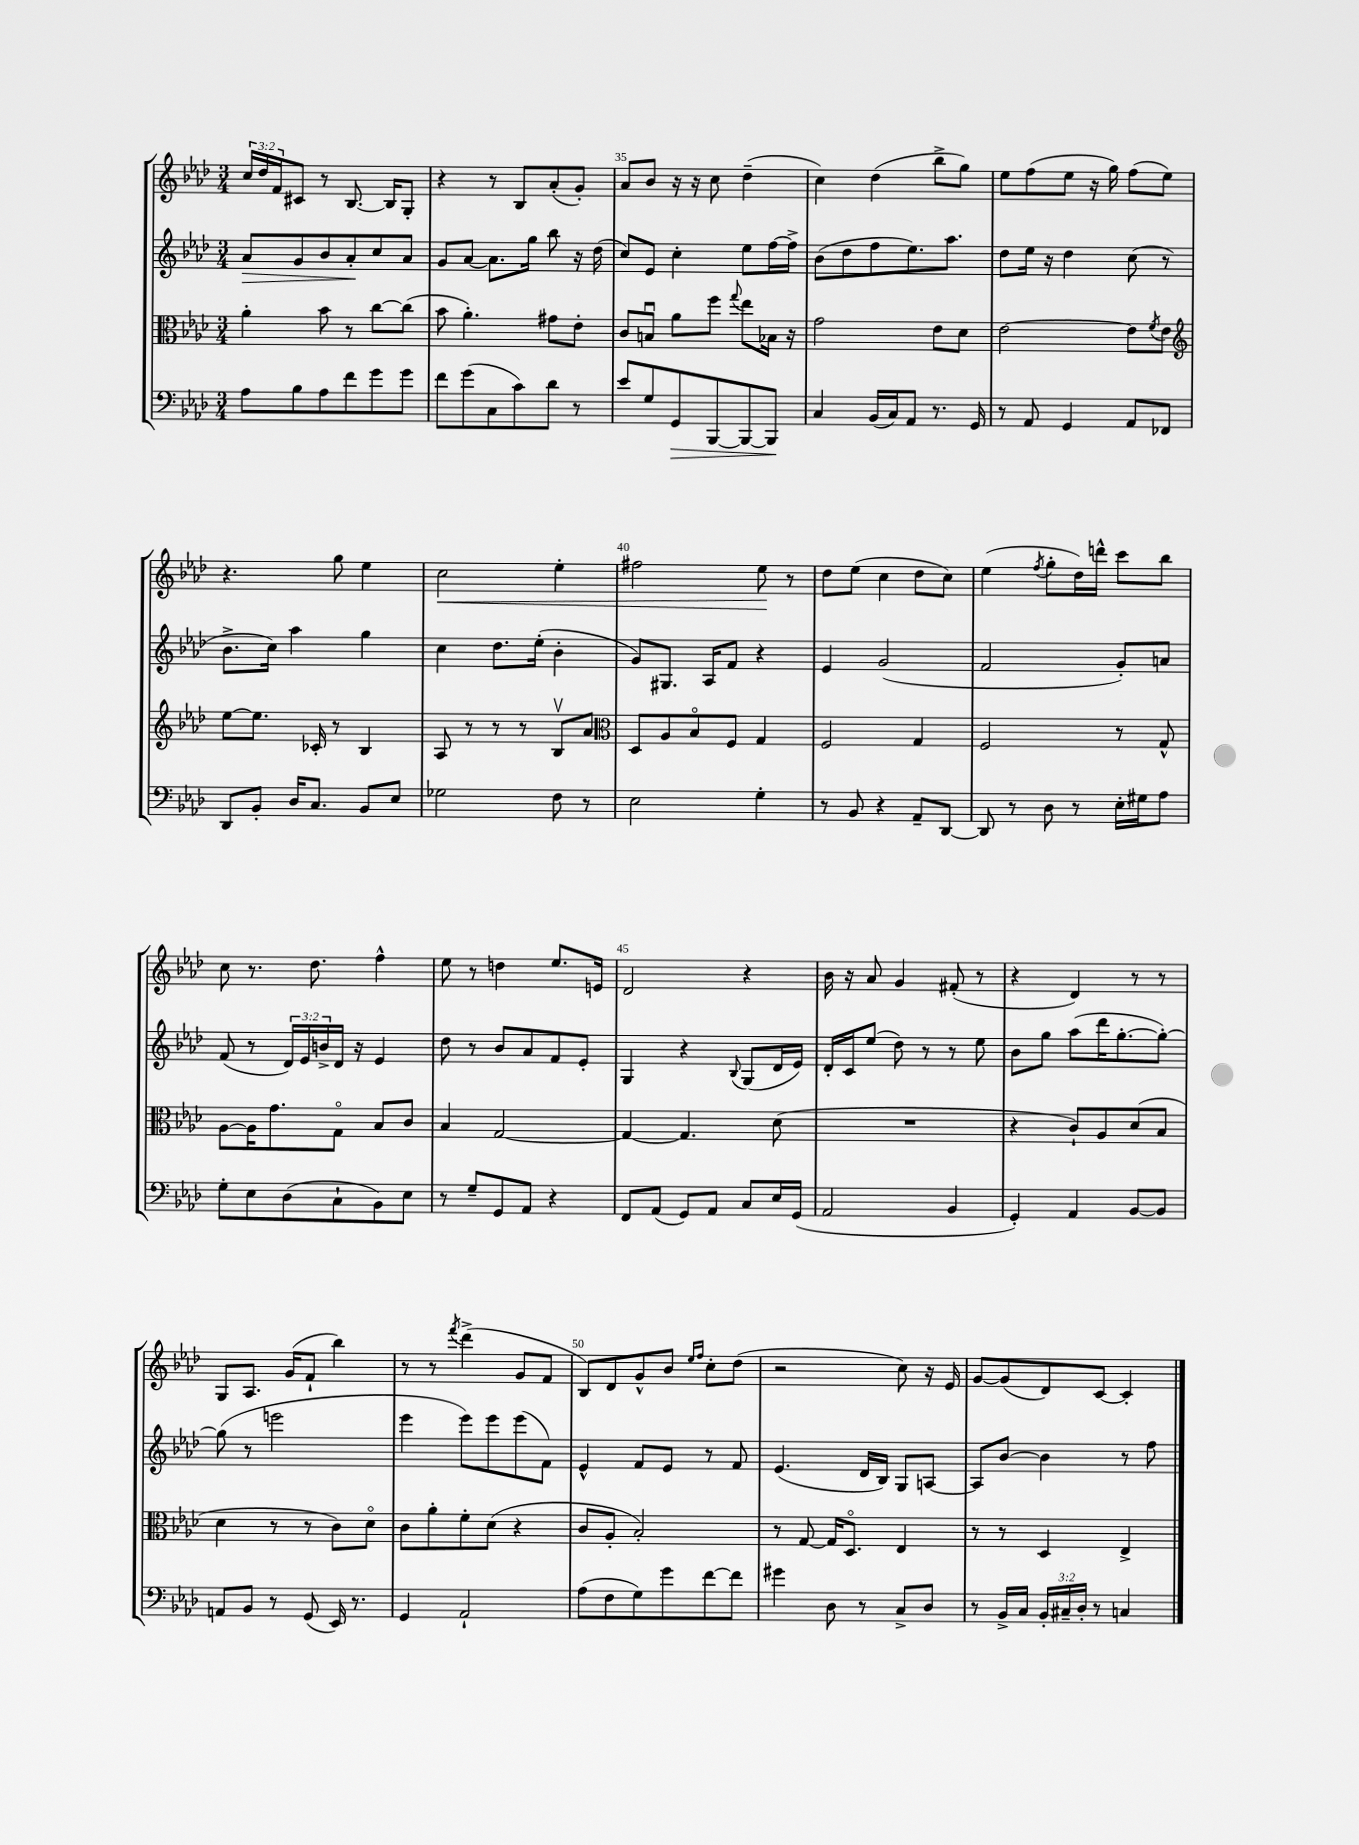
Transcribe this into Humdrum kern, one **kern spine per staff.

**kern	**dynam	**kern	**kern	**dynam	**kern	**dynam
*part4	*part4	*part3	*part2	*part2	*part1	*part1
*staff4	*staff4	*staff3	*staff2	*staff2	*staff1	*staff1
*clefF4	*	*clefC3	*clefG2	*	*clefG2	*
*k[b-e-a-d-]	*	*k[b-e-a-d-]	*k[b-e-a-d-]	*	*k[b-e-a-d-]	*
*M3/4	*	*M3/4	*M3/4	*	*M3/4	*
=33	=33	=33	=33	=33	=33	=33
!	!	!	!	!LO:HP:b	!	!
8A-\L	.	4a-'\	8a-/L	>	24cc/LL	.
.	.	.	.	.	24dd-/	.
.	.	.	.	.	24f/J	.
8B-\	.	.	8g/	.	8c#X/J	.
8A-\	.	8b-\	8b-/	.	8r	.
8f\	.	8r	8a-'/	.	[8.B-/	.
8g\	.	[8cc\L	8cc/	]	.	.
.	.	.	.	.	16B-/KL]	.
8g\J	.	(8cc\J]	8a-/J	.	8G'/J	.
=34	=34	=34	=34	=34	=34	=34
8f\L	.	8b-\	8g/L	.	4r	.
(8g\	.	4.a-'\)	[8a-/J	.	.	.
8C\	.	.	8.a-\L]	.	8r	.
8c\)	.	.	.	.	8B-/L	.
.	.	.	16gg\Jk	.	.	.
8d-\J	.	8g#X\L	8bb-\	.	(8a-'/	.
8r	.	8e-'\J	16r	.	8g'/J)	.
.	.	.	(16dd-\	.	.	.
=35	=35	=35	=35	=35	=35	=35
8e-/L	.	8c/L	8cc/L)	.	8a-/L	.
8G/	.	8Bnu/J	8e-/J	.	8b-/J	.
!	!LO:HP:b	!	!	!	!	!
8GG/	>	8a-\L	4cc'\	.	16r	.
.	.	.	.	.	16r	.
[8BBB-/	.	8ff\J	.	.	8cc\	.
.	.	8qqgg/	.	.	.	.
8BBB-/_	.	8ee-\L	8ee-\L	.	(4dd-~\	.
8BBB-/J]	.	16B-X\Jk	[16ff\L	.	.	.
.	.	16r	16ff^\JJ]	.	.	.
.	]	.	.	.	.	.
=36	=36	=36	=36	=36	=36	=36
4C/	.	2g\	(8b-\L	.	4cc\)	.
.	.	.	8dd-\	.	.	.
(16BB-/LL	.	.	8ff\	.	(4dd-\	.
16C/J)	.	.	.	.	.	.
8AA-/J	.	.	8.ee-\)	.	.	.
8.r	.	8e-\L	.	.	8bb-^\L	.
.	.	.	8.aa-\J	.	.	.
.	.	8d-\J	.	.	8gg\J)	.
16GG/	.	.	.	.	.	.
=37	=37	=37	=37	=37	=37	=37
8r	.	[2e-\	8dd-\L	.	8ee-\L	.
8AA-/	.	.	16ee-\Jk	.	(8ff\	.
.	.	.	16r	.	.	.
4GG/	.	.	4dd-\	.	8ee-\J	.
.	.	.	.	.	16r	.
.	.	.	.	.	16gg\)	.
8AA-/L	.	8e-\L]	(8cc\	.	(8ff\L	.
.	.	8qf/	.	.	.	.
8FF-X/J	.	8e-\J	8r	.	8ee-\J)	.
!!LO:LB:g=z
=38	=38	=38	=38	=38	=38	=38
*	*	*clefG2	*	*	*	*
8DD-/L	.	[8ee-\L	8.b-^\L	.	4.r	.
8BB-'/J	.	8.ee-\J]	.	.	.	.
.	.	.	16cc\Jk)	.	.	.
16D-/KL	.	.	4aa-\	.	.	.
8.C/J	.	16c-X'/	.	.	.	.
.	.	8r	.	.	8gg\	.
8BB-/L	.	4B-/	4gg\	.	4ee-\	.
8E-/J	.	.	.	.	.	.
=39	=39	=39	=39	=39	=39	=39
!	!	!	!	!	!	!LO:HP:b
2G-X\	.	8A-/	4cc\	.	2cc\	<
.	.	8r	.	.	.	.
.	.	8r	8.dd-\L	.	.	.
.	.	8r	.	.	.	.
.	.	.	(16ee-'\Jk	.	.	.
8F\	.	8B-v/L	4b-'\	.	4ee-'\	.
8r	.	8a-/J	.	.	.	.
=40	=40	=40	=40	=40	=40	=40
*	*	*clefC3	*	*	*	*
2E-\	.	8D-/L	8g/L)	.	2ff#X\	.
.	.	8A-/	8.G#X/J	.	.	.
.	.	8B-/	.	.	.	.
.	.	.	16A-/KL	.	.	.
.	.	8F/J	8f/J	.	.	.
4G'\	.	4G/	4r	.	8ee-\	.
.	.	.	.	.	8r	[
=41	=41	=41	=41	=41	=41	=41
8r	.	2F/	4e-/	.	8dd-\L	.
8BB-/	.	.	.	.	(8ee-\J	.
4r	.	.	(2g/	.	4cc\	.
8AA-~/L	.	4G/	.	.	8dd-\L	.
[8DD-/J	.	.	.	.	8cc\J)	.
=42	=42	=42	=42	=42	=42	=42
8DD-/]	.	2F/	2f/	.	(4ee-\	.
8r	.	.	.	.	.	.
.	.	.	.	.	8qff/	.
8D-\	.	.	.	.	8gg'\L	.
8r	.	.	.	.	16dd-\L)	.
.	.	.	.	.	16dddn^^\JJ	.
16E-'\LL	.	8r	8g'/L)	.	8ccc\L	.
16G#X\J	.	.	.	.	.	.
8A-\J	.	8G^^/	8an/J	.	8bb-\J	.
!!LO:LB:g=z
=43	=43	=43	=43	=43	=43	=43
8G'\L	.	[8A-\L	(8f/	.	8cc\	.
8E-\	.	16A-\K]	8r	.	8.r	.
.	.	8.g\	.	.	.	.
(8D-\	.	.	24d-/LL)	.	.	.
.	.	.	24e-/	.	.	.
.	.	.	.	.	8.dd-\	.
.	.	.	24bn^/	.	.	.
8C`\	.	8G\J	16d-/JJ	.	.	.
.	.	.	16r	.	.	.
8BB-\)	.	8B-/L	4e-/	.	4ff^^\	.
8E-\J	.	8c/J	.	.	.	.
=44	=44	=44	=44	=44	=44	=44
8r	.	4B-/	8dd-\	.	8ee-\	.
8G~/L	.	.	8r	.	8r	.
8GG/	.	[2G/	8b-/L	.	4ddn\	.
8AA-/J	.	.	8a-/	.	.	.
4r	.	.	8f/	.	8.ee-/L	.
.	.	.	8e-'/J	.	.	.
.	.	.	.	.	16en/Jk	.
=45	=45	=45	=45	=45	=45	=45
8FF/L	.	4G/_	4G/	.	2d-/	.
(8AA-/J	.	.	.	.	.	.
8GG/L)	.	4.G/]	4r	.	.	.
8AA-/J	.	.	.	.	.	.
.	.	.	8qqB-/	.	.	.
8C/L	.	.	(8G/L	.	4r	.
16E-/L	.	(8d-\	16d-/L	.	.	.
(16GG/JJ	.	.	16e-/JJ)	.	.	.
=46	=46	=46	=46	=46	=46	=46
2AA-/	.	2.r	16d-'/LL	.	16b-\	.
.	.	.	16c/J	.	16r	.
.	.	.	(8ee-/J	.	8a-/	.
.	.	.	8dd-\)	.	4g/	.
.	.	.	8r	.	.	.
4BB-/	.	.	8r	.	(8f#X'/	.
.	.	.	8ee-\	.	8r	.
=47	=47	=47	=47	=47	=47	=47
4GG'/)	.	4r	8b-\L	.	4r	.
.	.	.	8gg\J	.	.	.
4AA-/	.	8c`/L)	(8aa-\L	.	4d-/)	.
.	.	8A-/	16ddd-\K	.	.	.
.	.	.	[8.gg'\	.	.	.
[8BB-/L	.	(8d-/	.	.	8r	.
8BB-/J]	.	8B-/J	8gg'\J_)	.	8r	.
!!LO:LB:g=z
=48	=48	=48	=48	=48	=48	=48
8AAn/L	.	4d-\	(8gg\]	.	8G/L	.
8BB-/J	.	.	8r	.	8.A-/J	.
8r	.	8r	2eeen\	.	.	.
.	.	.	.	.	(16g/KL	.
(8GG/	.	8r	.	.	8f`/J	.
16EE-/)	.	8c\L)	.	.	4bb-\)	.
8.r	.	.	.	.	.	.
.	.	8d-\J	.	.	.	.
=49	=49	=49	=49	=49	=49	=49
4GG/	.	8c\L	4eee-\	.	8r	.
.	.	8a-'\	.	.	8r	.
.	.	.	.	.	8qfff/	.
2AA-`/	.	8f'\	8eee-\L)	.	(4ddd-^\	.
.	.	(8d-\J	8eee-\	.	.	.
.	.	4r	(8eee-\	.	8g/L	.
.	.	.	8f\J)	.	8f/J	.
=50	=50	=50	=50	=50	=50	=50
(8A-\L	.	8c/L	4e-^^/	.	8B-/L)	.
8F\	.	8A-'/J	.	.	8d-/	.
8G\)	.	2B-'/)	8f/L	.	8g^^/	.
8g\	.	.	8e-/J	.	8b-/J	.
.	.	.	.	.	16qqee-/LL	.
.	.	.	.	.	16qqff/JJ	.
[8f\	.	.	8r	.	8cc'\L	.
8f\J]	.	.	8f/	.	(8dd-\J	.
=51	=51	=51	=51	=51	=51	=51
4g#X\	.	8r	(4.e-/	.	2r	.
.	.	[8G/	.	.	.	.
8D-\	.	16G/KL]	.	.	.	.
.	.	8.D-/J	.	.	.	.
8r	.	.	16d-/LL	.	.	.
.	.	.	16B-/JJ)	.	.	.
8C^/L	.	4E-/	8G/L	.	8cc\)	.
8D-/J	.	.	[8An/J	.	16r	.
.	.	.	.	.	16e-/	.
=52	=52	=52	=52	=52	=52	=52
8r	.	8r	8A/L]	.	[8g/L	.
16BB-^/LL	.	8r	[8b-/J	.	(8g/]	.
16C/JJ	.	.	.	.	.	.
24BB-'/LL	.	4D-/	4b-\]	.	8d-/)	.
24C#X~/	.	.	.	.	.	.
24D-'/JJ	.	.	.	.	.	.
8r	.	.	.	.	[8c/J	.
4Cn/	.	4E-^/	8r	.	4c'/]	.
.	.	.	8ff\	.	.	.
==	==	==	==	==	==	==
*-	*-	*-	*-	*-	*-	*-
